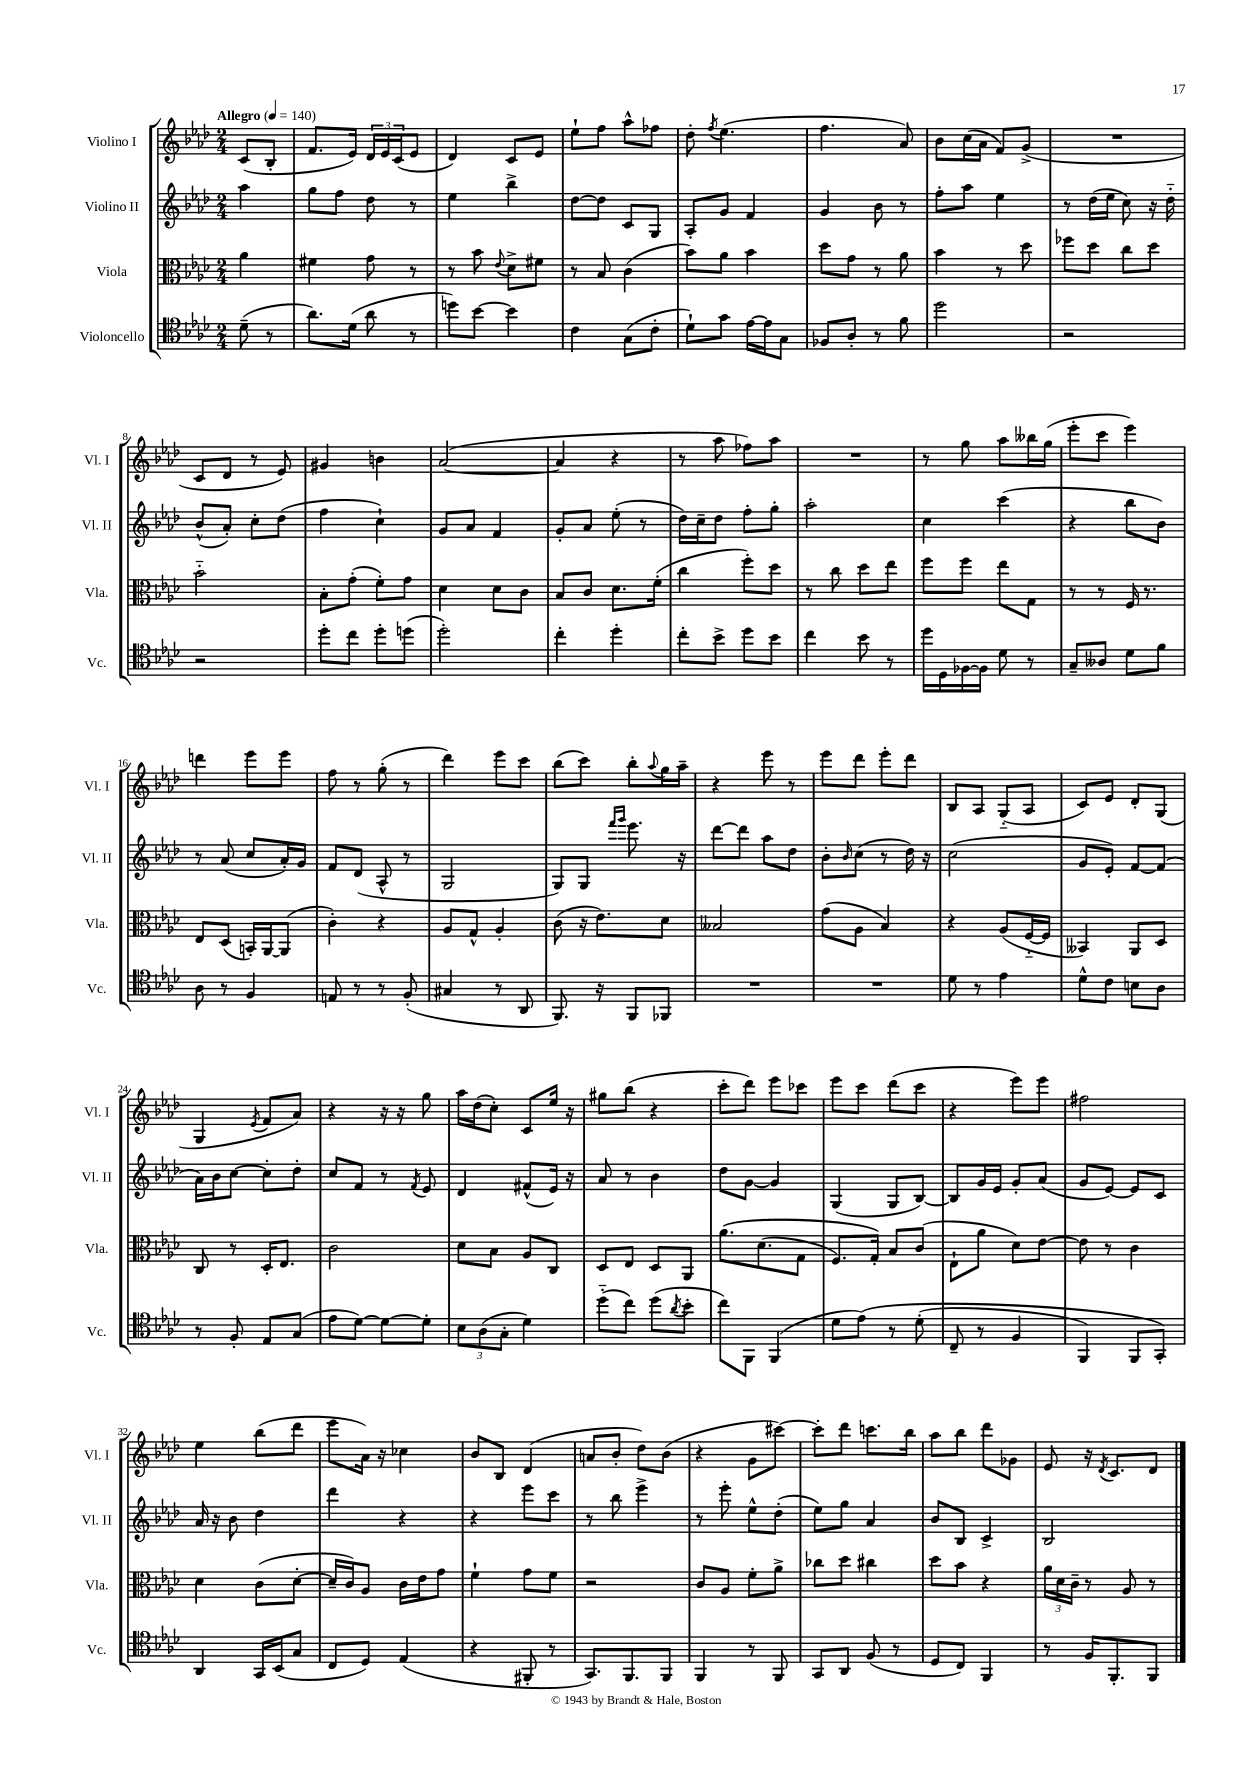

**kern	**kern	**kern	**kern
*staff4	*staff3	*staff2	*staff1
*clefC4	*clefC3	*clefG2	*clefG2
*k[b-e-a-d-]	*k[b-e-a-d-]	*k[b-e-a-d-]	*k[b-e-a-d-]
*M2/4	*M2/4	*M2/4	*M2/4
*MM140	*MM140	*MM140	*MM140
(8d-~\	4a-\	4aa-\	(8c/L
8r	.	.	8B-'/J
=	=	=	=
8.a-\L)	4f#\	8gg\L	8.f/L
.	.	8ff\J	.
(16d-\Jk	.	.	16e-/Jk)
8a-\	8g\	8dd-\	24d-/LL
.	.	.	24e-/
.	.	.	(24c/J
8r	8r	8r	8e-/J
=	=	=	=
8dd\L)	8r	4ee-\	4d-/)
[8b-\J	8b-\	.	.
.	8qqe-/	.	.
4b-\]	8d-^\L	4bb-^\	8c/L
.	8f#\J	.	8e-/J
=	=	=	=
4c\	8r	[8dd-\L	8ee-`\L
.	8B-/	8dd-\]J	8ff\J
(8G\L	(4c\	8c/L	8aa-^^\L
8c'\J	.	8G/J	8ff-\J
=	=	=	=
8d-`\L)	8b-\L)	8A-'/L	8dd-'\
.	.	.	8qff/
8g\J	8a-\J	8g/J	(4.ee-\
[16e-\LL	4b-\	4f/	.
16e-\]J	.	.	.
8G\J	.	.	.
=	=	=	=
8F-/L	8dd-\L	4g/	4.ff\
8A-'/J	8g\J	.	.
8r	8r	8b-\	.
8f\	8a-\	8r	8a-/)
=	=	=	=
2dd-\	4b-\	8ff'\L	8b-\L
.	.	8aa-\J	(16cc\L
.	.	.	16a-\JJ
.	8r	4ee-\	8f/L)
.	8dd-\	.	(8g^/J
=	=	=	=
2r	8ff-\L	8r	2r
.	8dd-\J	(16dd-\LL	.
.	.	16ee-\JJ	.
.	8cc\L	8cc\)	.
.	8dd-\J	16r	.
.	.	16dd-'~\	.
=	=	=	=
2r	2b-'~\	(8b-^^/L	8c/L
.	.	8a-'/J)	8d-/J
.	.	8cc'\L	8r
.	.	(8dd-\J	8e-/)
=	=	=	=
8dd-'\L	8B-'\L	4ff\	4g#/
8cc\J	(8g'\J	.	.
8dd-'\L	8f'\L)	4cc`\)	4b\
(8dd\J	8g\J	.	.
=	=	=	=
2dd-'\)	4d-\	8g/L	([2a-/
.	.	8a-/J	.
.	8d-\L	4f/	.
.	8c\J	.	.
=	=	=	=
4cc'\	8B-/L	8g'/L	4a-/]
.	8c/J	8a-/J	.
4dd-'\	8.d-\L	(8ee-'\	4r
.	.	8r	.
.	(16f'\Jk	.	.
=	=	=	=
8cc'\L	4cc\	16dd-\LL)	8r
.	.	16cc~\J	.
8b-^\J	.	8dd-\J	8aa-\
8dd-\L	8ff'\L)	8ff'\L	8ff-\L)
8b-\J	8dd-\J	8gg'\J	8aa-\J
=	=	=	=
4cc\	8r	2aa-'\	2r
.	8cc\	.	.
8b-\	8dd-\L	.	.
8r	8ee-\J	.	.
=	=	=	=
16dd-\LL	8ff\L	4cc\	8r
16D-\	.	.	.
[16F-\	8ff\J	.	8gg\
16F-\]JJ	.	.	.
8d-\	8ee-\L	(4ccc\	8aa-\L
8r	8G\J	.	16bb--\L
.	.	.	(16gg\JJ
=	=	=	=
8G~/L	8r	4r	8eee-'\L
8A--/J	8r	.	8ccc\J
8d-\L	16F/	8bb-\L	4eee-\)
.	8.r	.	.
8f\J	.	8b-\J)	.
=	=	=	=
8A-\	8E-/L	8r	4ddd\
8r	(8D-/J	(8a-/	.
4F/	16BB'/LL)	8cc/L	8eee-\L
.	[16AA-/J	.	.
.	(8AA-/]J	16a-'/L)	8eee-\J
.	.	16g/JJ	.
=	=	=	=
8E/	4c'\)	8f/L	8ff\
8r	.	(8d-/J	8r
8r	4r	8A-^^/	(8gg'\
(8F'/	.	8r	8r
=	=	=	=
4G#/	8A-/L	2G/	4ddd-\)
.	8G^^/J	.	.
8r	4A-'/	.	8eee-\L
8AA-/	.	.	8ccc\J
=	=	=	=
8.FF/)	(8c\	8G/L)	(8bb-\L
.	16r	8G/J	8ccc\J)
16r	8.e-\L)	.	.
.	.	16qqfff/LL	.
.	.	16qqggg/JJ	.
8FF/L	.	8.eee-\	8bb-'\L
.	.	.	8qqaa-/
8FF-/J	8d-\J	.	16gg\L
.	.	16r	16aa-~\JJ
=	=	=	=
2r	2B--/	[8ddd-\L	4r
.	.	8ddd-\]J	.
.	.	8aa-\L	8eee-\
.	.	8dd-\J	8r
=	=	=	=
2r	(8g\L	8b-'\L	8eee-\L
.	.	16qqb-/	.
.	8A-\J	(8cc\J	8ddd-\J
.	4B-/)	8r	8eee-'\L
.	.	16dd-\)	8ddd-\J
.	.	16r	.
=	=	=	=
8d-\	4r	(2cc\	8B-/L
8r	.	.	8A-/J
4e-\	(8A-/L	.	(8G'~/L
.	[16F'~/L	.	8A-/J
.	16F/]JJ	.	.
=	=	=	=
8d-^^\L	4BB--/)	8g/L	8c/L)
8c\J	.	8e-'/J)	8e-/J
8B\L	8AA-/L	[8f/L	8d-'/L
8A-\J	8D-/J	(8f/]J	(8G/J
=	=	=	=
8r	8C/	16a-\LL)	4G/
.	.	16b-\J	.
8F'/	8r	[8cc\J	.
.	.	.	8qe-/
8E-/L	16D-'/LK	8cc'\]L	8f/L
.	8.E-/J	.	.
(8G/J	.	8dd-'\J	8a-/J)
=	=	=	=
8e-\L	2c\	8cc/L	4r
[8d-\J)	.	8f/J	.
8d-\_L	.	8r	16r
.	.	.	16r
.	.	8qf/	.
8d-'\]J	.	8e-/	8gg\
=	=	=	=
12B-\L	8d-\L	4d-/	16aa-\LL
.	.	.	(16dd-\J
(12A-\	.	.	.
.	8B-\J	.	8cc'\J)
12G'\J	.	.	.
4d-\)	8A-/L	(8f#^^/L	8c/L
.	8C/J	16e-/Jk)	16ee-/Jk
.	.	16r	16r
=	=	=	=
(8dd-'~\L	8D-/L	8a-/	8gg#\L
8cc\J)	8E-/J	8r	(8bb-\J
(8dd-\L	8D-/L	4b-\	4r
8qa-/	.	.	.
8b-'\J	8AA-/J	.	.
=	=	=	=
8cc\L)	&(8.a-\L	8dd-\L	8ccc'\L
8FF\J	.	[8g\J	8ddd-\J)
.	(8.d-\	.	.
(4FF/	.	4g/]	8eee-\L
.	8G\J	.	8ccc-\J
=	=	=	=
8d-\L	8.F/L)	(4G/	8eee-\L
&(8e-\J)	.	.	8ccc\J
.	16G'/Jk&)	.	.
8r	8B-/L	8G/L	(8ddd-\L
(8d-'\	(8c/J	[8B-/J)	8ccc\J
=	=	=	=
8C~/	8E-`\L	8B-/]L	4r
8r	8a-\J	16g/L	.
.	.	16e-/JJ	.
4F/	8d-\L)	8g'/L	8eee-\L)
.	[8e-\J	(8a-/J	8eee-\J
=	=	=	=
4FF/)	8e-\]	8g/L	2ff#\
.	8r	[8e-/J)	.
8FF/L	4c\	8e-/]L	.
8GG'/J&)	.	8c/J	.
=	=	=	=
4AA-/	4d-\	16a-/	4ee-\
.	.	16r	.
.	.	8b-\	.
16GG/LL	(8c\L	4dd-\	(8bb-\L
(16BB-/J	.	.	.
8G/J	[8d-'\J	.	8ddd-\J
=	=	=	=
8C/L	16d-~/]LL	4ddd-\	8eee-\L
.	16c/J)	.	.
8D-/J)	8A-/J	.	16a-\Jk)
.	.	.	16r
(4E-/	16c\LL	4r	4cc-\
.	16e-\J	.	.
.	8g\J	.	.
=	=	=	=
4r	4f`\	4r	8b-/L
.	.	.	8B-/J
8FF#'/	8g\L	8eee-\L	(4d-/
8r	8f\J	8ccc\J	.
=	=	=	=
8.GG/L)	2r	8r	8a/L
.	.	8bb-\	8b-'/J
8.FF/	.	.	.
.	.	4eee-^\	8dd-\L)
8FF/J	.	.	(8b-\J
=	=	=	=
4FF/	8c/L	8r	4r
.	8A-/J	8eee-'\	.
8r	8f'\L	8ee-^^\L	8g\L
8FF/	8a-^\J	(8dd-'\J	[8ccc#\J)
=	=	=	=
8GG/L	8cc-\L	8ee-\L)	8ccc#'\]L
8AA-/J	8dd-\J	8gg\J	8ddd-\J
(8F/	4cc#\	4a-/	8.ccc\L
8r	.	.	.
.	.	.	16bb-\Jk
=	=	=	=
8D-/L	8dd-\L	8b-/L	8aa-\L
8C/J)	8b-\J	8B-/J	8bb-\J
4FF/	4r	4c^/	8ddd-\L
.	.	.	8g-\J
=	=	=	=
8r	24a-\LL	2B-/	8e-/
.	24d-\	.	.
.	24c~\JJ	.	.
16F/LK	8r	.	16r
.	.	.	8qd-/
8.FF'/	.	.	8.c/L
.	8A-/	.	.
8FF/J	8r	.	8d-/J
==	==	==	==
*-	*-	*-	*-
